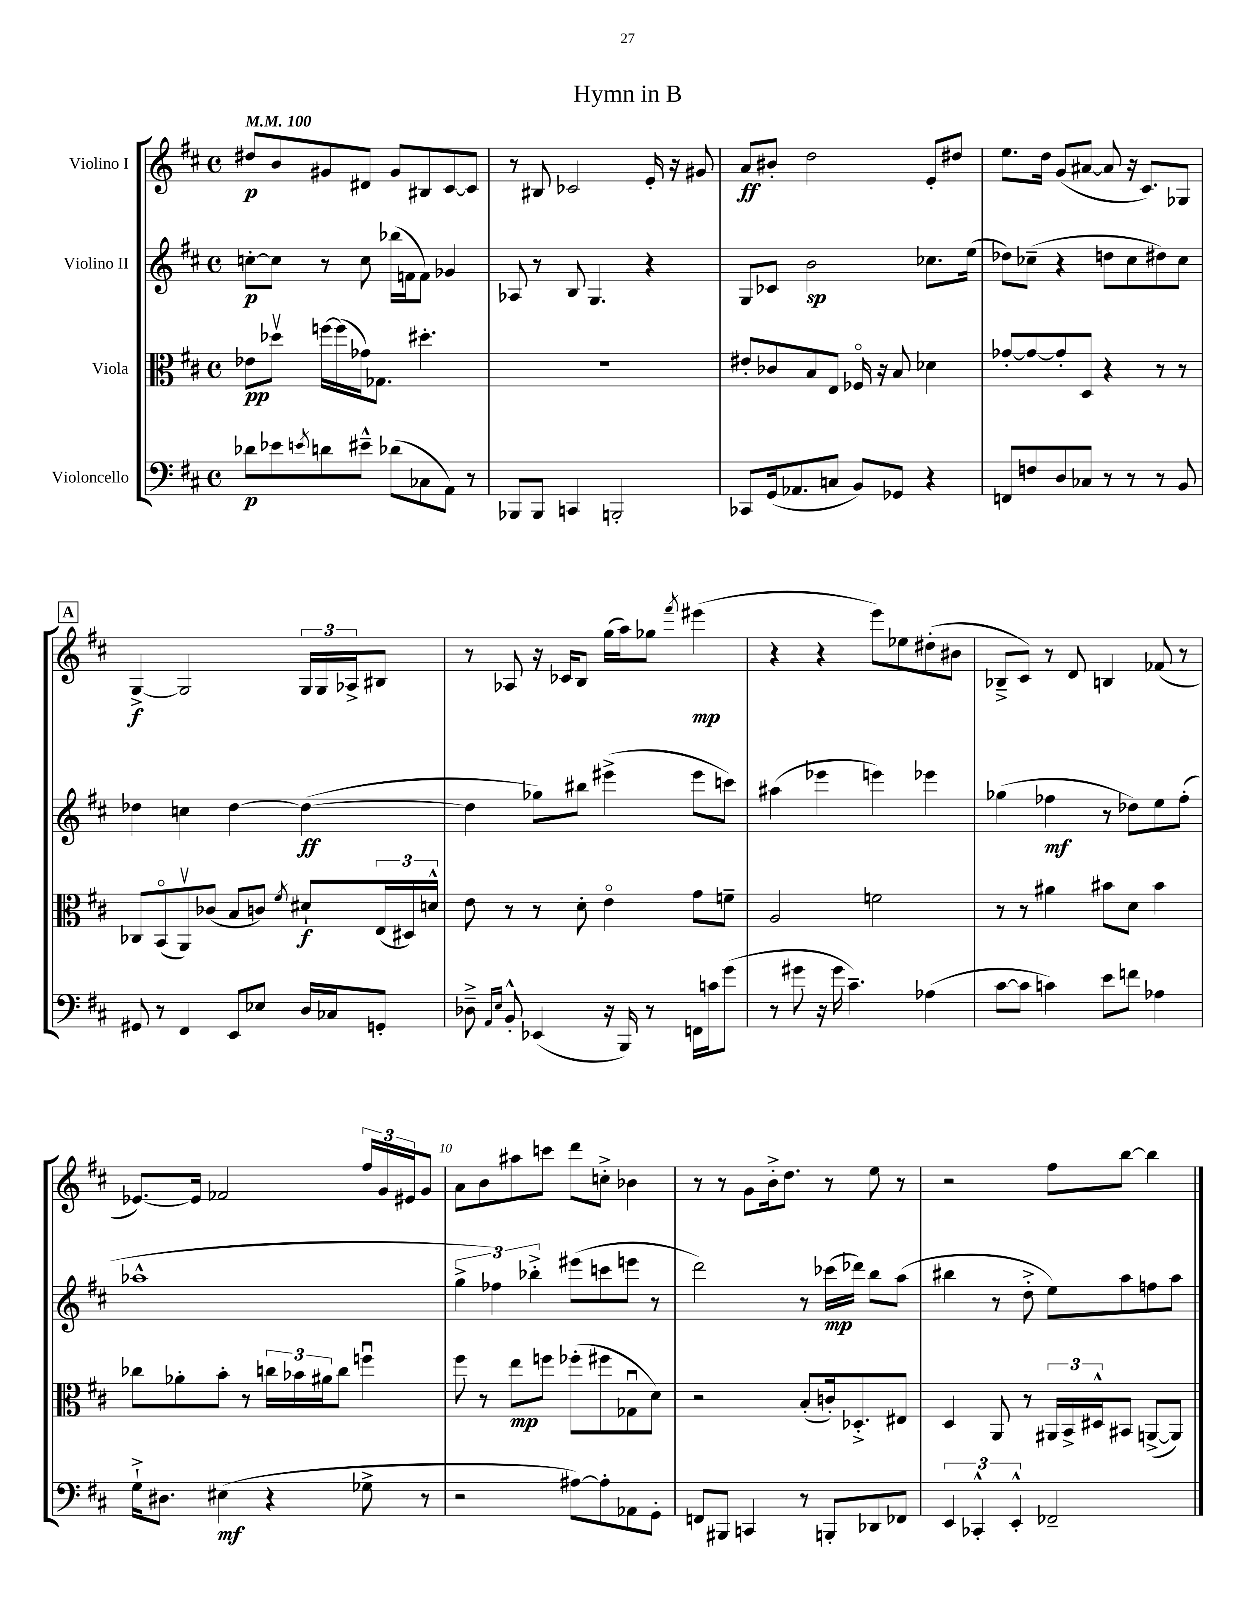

**kern	**dynam	**kern	**dynam	**kern	**dynam	**kern	**dynam
*part4	*part4	*part3	*part3	*part2	*part2	*part1	*part1
*staff4	*staff4	*staff3	*staff3	*staff2	*staff2	*staff1	*staff1
*I"Violoncello	*	*I"Viola	*	*I"Violino II	*	*I"Violino I	*
*clefF4	*	*clefC3	*	*clefG2	*	*clefG2	*
*k[f#c#]	*	*k[f#c#]	*	*k[f#c#]	*	*k[f#c#]	*
*M4/4	*	*M4/4	*	*M4/4	*	*M4/4	*
*met(c)	*	*met(c)	*	*met(c)	*	*met(c)	*
*MM100	*	*MM100	*	*MM100	*	*MM100	*
=1	=1	=1	=1	=1	=1	=1	=1
8d-X\L	p	8e-X\L	pp	[8ccn'\L	p	8dd#X/L	p
8e-X\	.	8dd-Xv\J	.	8cc\J]	.	8b/	.
8qen/	.	.	.	.	.	.	.
8dn\	.	[16ffn\LL	.	8r	.	8g#X/	.
.	.	(16ff\]	.	.	.	.	.
8e#X~^^\J	.	16g-X\J)	.	8cc\	.	8d#X/J	.
.	.	8.G-X\J	.	.	.	.	.
(8d-X\L	.	.	.	(16bb-X\LL	.	8g#/L	.
.	.	.	.	16fn\J	.	.	.
8C-X\	.	4.dd#X'\	.	8f\J)	.	8B#X/	.
8AA\J)	.	.	.	4g-X/	.	[8c#/	.
8r	.	.	.	.	.	8c#/J]	.
=2	=2	=2	=2	=2	=2	=2	=2
8BBB-X/L	.	1r	.	8A-X/	.	8r	.
8BBB-/J	.	.	.	8r	.	8B#X/	.
4CCn/	.	.	.	8B/	.	2c-X/	.
.	.	.	.	4.G/	.	.	.
2BBBn'/	.	.	.	.	.	.	.
.	.	.	.	4r	.	16e'/	.
.	.	.	.	.	.	16r	.
.	.	.	.	.	.	8g#X/	.
=3	=3	=3	=3	=3	=3	=3	=3
8CC-X/L	.	8e#X'/L	.	8G/L	.	8a/L	ff
(16GG/k	.	8c-X/	.	8c-X/J	.	8b#X'/J	.
8.AA-X/	.	.	.	.	.	.	.
.	.	8B/	.	2b\	sp	2dd\	.
8Cn/J	.	8E/J	.	.	.	.	.
8BB/L)	.	16F-X/	.	.	.	.	.
.	.	16r	.	.	.	.	.
8GG-X/J	.	8B/	.	.	.	.	.
4r	.	4d-X\	.	8.cc-X\L	.	8e'/L	.
.	.	.	.	.	.	8dd#X/J	.
.	.	.	.	(16ee\Jk	.	.	.
=4	=4	=4	=4	=4	=4	=4	=4
8FFn/L	.	[8g-X'/L	.	8dd-X\L)	.	8.ee\L	.
8Fn/	.	8g-/_	.	(8cc-X~\J	.	.	.
.	.	.	.	.	.	16dd\Jk	.
8D/	.	8g-'/]	.	4r	.	(8g/L	.
8C-X/J	.	8D/J	.	.	.	[8a#X/J	.
8r	.	4r	.	8ddn\L	.	8a#/]	.
8r	.	.	.	8cc-\	.	16r	.
.	.	.	.	.	.	8.c#/L)	.
8r	.	8r	.	8dd#X\)	.	.	.
8BB/	.	8r	.	8cc-\J	.	8G-X/J	.
!!LO:LB:g=z
!!LO:REH:place=s1:t=A
=5	=5	=5	=5	=5	=5	=5	=5
8GG#X/	.	8C-X/L	.	4dd-X\	.	[4G^/	f
8r	.	(8BB/	.	.	.	.	.
4FF#/	.	8AAv/)	.	4ccn\	.	2G/]	.
.	.	(8c-X/J	.	.	.	.	.
8EE/L	.	8B/L	.	[4dd-\	.	.	.
8E-X/J	.	8cn/J)	.	.	.	.	.
.	.	8qf#/	.	.	.	.	.
16D/LL	.	8d#X`/L	f	(4dd-\_	ff	24G/LL	.
.	.	.	.	.	.	24G/	.
16C-X/J	.	.	.	.	.	.	.
.	.	.	.	.	.	24A-X^/J	.
8GGn'/J	.	(24E/L	.	.	.	8B#X/J	.
.	.	24D#X/)	.	.	.	.	.
.	.	24dn^^/JJ	.	.	.	.	.
=6	=6	=6	=6	=6	=6	=6	=6
8D-X~^\	.	8e\	.	4dd-\]	.	8r	.
16qqAA/LL	.	.	.	.	.	.	.
16qqE/JJ	.	.	.	.	.	.	.
8BB'^^/	.	8r	.	.	.	8A-X/	.
(4EE-X/	.	8r	.	8gg-X\L)	.	16r	.
.	.	.	.	.	.	16c-X/KL	.
.	.	8d'\	.	8bb#X\J	.	8B/J	.
16r	.	4e\	.	(4eee#X^\	.	(16gg\LL	.
16BBB/)	.	.	.	.	.	16aa\J)	.
8r	.	.	.	.	.	8gg-X\J	.
.	.	.	.	.	.	8qfff#/	.
16FFn\LL	.	8g\L	.	8eee#\L	.	(4eee#X\	mp
16cn\J	.	.	.	.	.	.	.
(8g\J	.	8fn~\J	.	8cccn\J)	.	.	.
=7	=7	=7	=7	=7	=7	=7	=7
8r	.	2A/	.	(4aa#X\	.	4r	.
8g#X\	.	.	.	.	.	.	.
16r	.	.	.	4eee-X\	.	4r	.
16g#\	.	.	.	.	.	.	.
4.c#~\)	.	.	.	.	.	.	.
.	.	2fn\	.	4eeen\)	.	8eee\L)	.
.	.	.	.	.	.	8ee-X\	.
(4A-X\	.	.	.	4eee-X\	.	(8dd#X'\	.
.	.	.	.	.	.	8b#X\J	.
=8	=8	=8	=8	=8	=8	=8	=8
[8c#\L	.	8r	.	(4gg-X\	.	8B-X~^/L	.
8c#\J]	.	8r	.	.	.	8c#/J)	.
4cn\)	.	4a#X\	.	4ff-X\	mf	8r	.
.	.	.	.	.	.	8d/	.
8e\L	.	8b#X\L	.	8r	.	4Bn/	.
8fn\J	.	8d\J	.	8dd-X\L)	.	.	.
4A-X\	.	4b#\	.	8ee\	.	(8f-X/	.
.	.	.	.	(8ff-'\J	.	8r	.
!!LO:LB:g=z
=9	=9	=9	=9	=9	=9	=9	=9
16G`^\KL	.	8cc-X\L	.	1aa-X^^	.	[8.e-X/L)	.
8.D#X\J	.	.	.	.	.	.	.
.	.	8a-X'\	.	.	.	.	.
.	.	.	.	.	.	16e-/Jk]	.
(4E#X\	mf	8b'\J	.	.	.	2f-X/	.
.	.	8r	.	.	.	.	.
4r	.	24ccn\LL	.	.	.	.	.
.	.	24b-X\	.	.	.	.	.
.	.	24a#X\J	.	.	.	.	.
.	.	8cc\J	.	.	.	.	.
8G-X^\	.	4ffnu\	.	.	.	24ff#/LL	.
.	.	.	.	.	.	24g/	.
.	.	.	.	.	.	24e#X/J	.
8r	.	.	.	.	.	8g/J	.
=10	=10	=10	=10	=10	=10	=10	=10
2r	.	8ff#\	.	6gg^\	.	8a\L	.
.	.	8r	.	.	.	8b\	.
.	.	.	.	6ff-X\)	.	.	.
.	.	8ee\L	mp	.	.	8aa#X\	.
.	.	.	.	6bb-X'^\	.	.	.
.	.	8ffn\J	.	.	.	8cccn\J	.
[8A#X\L)	.	(8ff-X'\L	.	(8eee#X\L	.	8ddd\L	.
8A#'\]	.	8ff#X\	.	8cccn\	.	8ccn'^\J	.
8AA-X\	.	8G-Xu\	.	8eeen\J	.	4b-X\	.
8GG'\J	.	8d\J)	.	8r	.	.	.
=11	=11	=11	=11	=11	=11	=11	=11
8FFn/L	.	2r	.	2ddd\)	.	8r	.
8BBB#X/J	.	.	.	.	.	8r	.
4CCn/	.	.	.	.	.	8g\L	.
.	.	.	.	.	.	16b'^\k	.
.	.	.	.	.	.	8.dd\J	.
8r	.	(8B'/L	.	8r	.	.	.
8BBBn'/L	.	16cn'/k)	.	(16ccc-X\LL	mp	8r	.
.	.	8.D-X'^/	.	16ddd-X\JJ)	.	.	.
8DD-X/	.	.	.	8bb\L	.	8ee\	.
8FF-X/J	.	8E#X/J	.	(8aa\J	.	8r	.
=12	=12	=12	=12	=12	=12	=12	=12
6EE/	.	4D/	.	4bb#X\	.	2r	.
6CC-X'^^/	.	.	.	.	.	.	.
.	.	8AA/	.	8r	.	.	.
6EE'^^/	.	.	.	.	.	.	.
.	.	8r	.	8dd'^\	.	.	.
2FF-X~/	.	24AA#X/LL	.	8ee\L)	.	8ff#\L	.
.	.	24BB^/	.	.	.	.	.
.	.	24D#X^^/J	.	.	.	.	.
.	.	8BB#X/J	.	8aa\	.	[8bb\J	.
.	.	([8AAn^/L	.	8ffn\	.	4bb\]	.
.	.	8AA/J])	.	8aa\J	.	.	.
==	==	==	==	==	==	==	==
*-	*-	*-	*-	*-	*-	*-	*-
